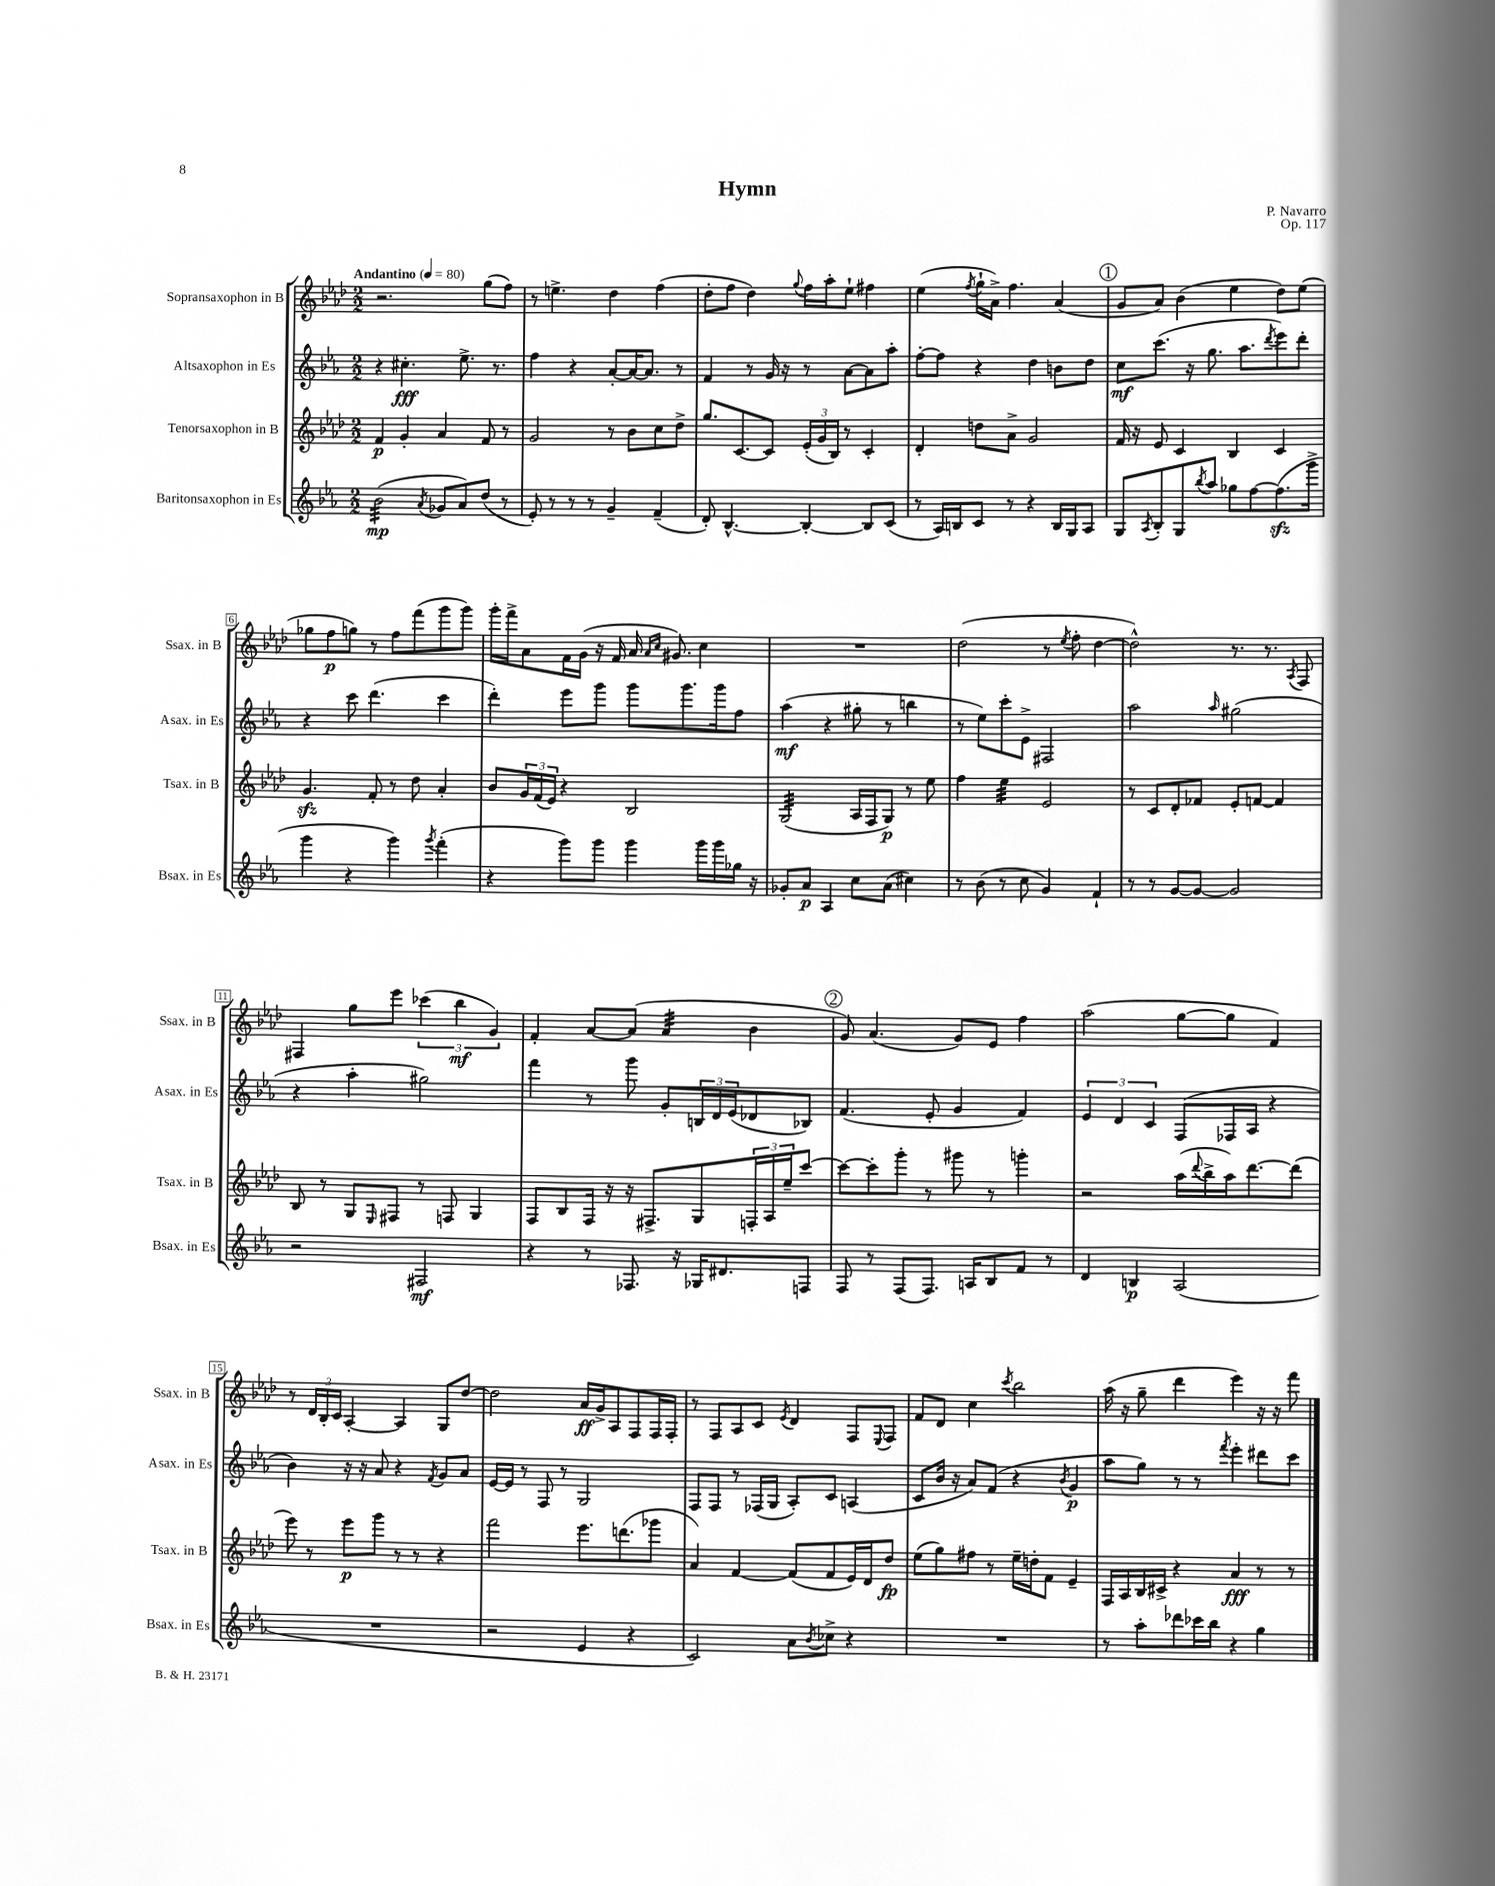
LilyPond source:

\header { title = "Hymn" composer = "P. Navarro" opus = "Op. 117" }
<<
\new StaffGroup <<
\new Staff = "s0" \with { instrumentName = "Sopransaxophon in B" shortInstrumentName = "Ssax. in B" } {
    \clef treble \key aes \major \numericTimeSignature \time 2/2 \tempo "Andantino" 4 = 80
    r2. g''8( f''8) |
    r8 e''4.-> des''4 f''4( |
    des''8-. f''8 des''4) \appoggiatura { g''8 } f''16 aes''16-. ees''8-! fis''4 |
    ees''4( \acciaccatura { f''8 } g''16-! aes'16->) f''4. aes'4( |
    \mark \markup { \circle "1" } g'8 aes'8) bes'4( ees''4 des''8) ees''8( |
    ges''8 f''8\p g''8) r8 f''8 f'''8( g'''8 g'''8) |
    g'''16-. f'''16-> aes'8 f'16 g'16( r16 f'16 aes'16 \grace { aes'16 c''16 } gis'8.) c''4 |
    R1 |
    des''2( r8 \acciaccatura { ees''8 } f''8-. des''4~ |
    des''2-^) r8. r8. \acciaccatura { aes8 } f8 |
    fis4 g''8 ees'''8 \tuplet 3/2 { ces'''4( bes''4\mf g'4) } |
    f'4-. aes'8~ aes'8( aes'4:32 bes'4 |
    \mark \markup { \circle "2" } g'8) aes'4.( g'8) ees'8 f''4 |
    aes''2( g''8~ g''8 f'4) |
    r8 \tuplet 3/2 { des'16 bes16-. c'16 } aes4~-. aes4 g8 des''8~ |
    des''2 aes'16\ff g'16-> aes8 f8 f16 f16-. |
    r8 f8 aes8 c'8 \acciaccatura { ees'8 } des'4 f8 \appoggiatura { ees8 } f8 |
    f'8 des'8 c''4 \acciaccatura { c'''8 } bes''2 |
    aes''16( r16 g''8-- des'''4 ees'''4) r16 r16 f'''8 \bar "|." |
}
\new Staff = "s1" \with { instrumentName = "Altsaxophon in Es" shortInstrumentName = "Asax. in Es" } {
    \clef treble \key ees \major \numericTimeSignature \time 2/2
    r4 cis''4.-.\fff ees''8.-> r8. |
    f''4 r4 aes'8~-. aes'16~ aes'8. r8 |
    f'4 r8 g'16 r16 r8 aes'8~ aes'8 aes''8-. |
    f''8~-. f''8 r4 d''4 b'8 d''8 |
    \mark \markup { \circle "1" } c''8\mf c'''8.( r16 g''8. aes''8. \acciaccatura { d'''8 } ees'''8) d'''8-. |
    r4 c'''8 d'''4.( c'''4 |
    d'''4-.) ees'''8 g'''8 g'''8 g'''8. g'''16 f''8 |
    aes''4\mf( r4 gis''8-. r8 b''4 |
    r8 ees''8) c'''8-. ees'8-> fis2 |
    aes''2 \grace { aes''16 } gis''2( |
    r4 aes''4-. gis''2) |
    f'''4 r8 g'''8 g'8-. \tuplet 3/2 { b16 d'16 ees'16( } des'8 bes8) |
    \mark \markup { \circle "2" } f'4.( ees'8-. g'4 f'4) |
    \tuplet 3/2 { ees'4 d'4 c'4 } f8( fes16 aes16 r4 |
    bes'4) r16 r16 aes'8 r4 \acciaccatura { f'8 } g'8 aes'8 |
    ees'16~ ees'16 r8 f8 r8 g2 |
    f8 f8 r8 fes16( g16 aes8-.) c'8 a4( |
    c'8 bes'16 r16 aes'8) f'8( r4 \acciaccatura { bes'8 } g'4\p |
    aes''8 g''8) r8 r8 \acciaccatura { f'''8 } ees'''4-. dis'''8 c'''8 \bar "|." |
}
\new Staff = "s2" \with { instrumentName = "Tenorsaxophon in B" shortInstrumentName = "Tsax. in B" } {
    \clef treble \key aes \major \numericTimeSignature \time 2/2
    f'4\p g'4-. aes'4 f'8 r8 |
    g'2 r8 bes'8 c''8 des''8-> |
    g''8. c'8.~ c'8 \tuplet 3/2 { ees'16-.( g'16 bes16) } r8 c'4-. |
    des'4-. d''8 aes'8-> g'2 |
    \mark \markup { \circle "1" } f'16 r16 ees'8 c'4 bes4 c'4 |
    g'4.\sfz f'8-. r8 des''8 aes'4-. |
    bes'8 \tuplet 3/2 { g'16 f'16( ees'16) } r4 bes2 |
    g2:32( aes16 f16 g8\p) r8 ees''8 |
    f''4 ees''4:32 ees'2 |
    r8 c'8 des'8-. fes'8 ees'8-. f'8~ f'4 |
    bes8 r8 g8 \grace { ees16 } fis8 r8 f8 g4 |
    f8 bes8 f16 r16 r16 fis8.-> g8 \tuplet 3/2 { f16-. aes16 ees''16-- } c'''8~ |
    \mark \markup { \circle "2" } c'''8~ c'''8-. g'''8-. r8 gis'''8 r8 g'''4-. |
    r2 aes''16( \appoggiatura { des'''8 } bes''16-> aes''16) des'''8.~ des'''8( |
    ees'''8) r8 ees'''8\p g'''8 r8 r8 r4 |
    f'''2 ees'''8. d'''8.( ges'''8 |
    aes'4) f'4~ f'8( f'8 ees'16) des'16 des''8\fp |
    ees''8( g''8) fis''8 r8 ees''16-- d''16-. f'8 ees'4-- |
    f16 aes16 bes16 cis'16-> r4 aes'4\fff r8 r8 \bar "|." |
}
\new Staff = "s3" \with { instrumentName = "Baritonsaxophon in Es" shortInstrumentName = "Bsax. in Es" } {
    \clef treble \key ees \major \numericTimeSignature \time 2/2
    bes'2:32\mp( \acciaccatura { aes'8 } ges'8 aes'8) d''8( r8 |
    ees'8-.) r8 r8 r8 g'4-- f'4--( |
    d'8-.) bes4.~-^ bes4~-. bes8 c'8( |
    r8 aes16) b16 c'8 r8 r4 b16 g16 aes8 |
    \mark \markup { \circle "1" } g8 \acciaccatura { aes8 } bes8-. g8 \acciaccatura { bes''8 } aes''8 ges''8 f''8~ f''8.\sfz( g'''16-> |
    g'''4 r4 g'''4) \acciaccatura { g'''8 } f'''4-.( |
    r4 g'''8) g'''8 g'''4 g'''16 g'''16 ges''16 r16 |
    ges'8-. aes'8\p aes4 c''8 aes'8( cis''4) |
    r8 bes'8( r8 c''8 g'4) f'4-! |
    r8 r8 g'8~ g'8~ g'2 |
    r2 fis2\mf |
    r4 r8 fes8. r16 ges16 dis'8. f8 |
    \mark \markup { \circle "2" } f8 r8 f8( f8.) a16 bes8 f'8 r8 |
    d'4 b4\p aes2( |
    R1 |
    r2 ees'4 r4 |
    c'2) aes'8 \acciaccatura { bes'8 } ces''8-> r4 |
    R1 |
    r8 aes''8-. des'''8 ces'''16 bes''16 r4 g''4 \bar "|." |
}
>>
>>
\layout { \context { \Score \override BarNumber.stencil = #(make-stencil-boxer 0.1 0.3 ly:text-interface::print) } }
